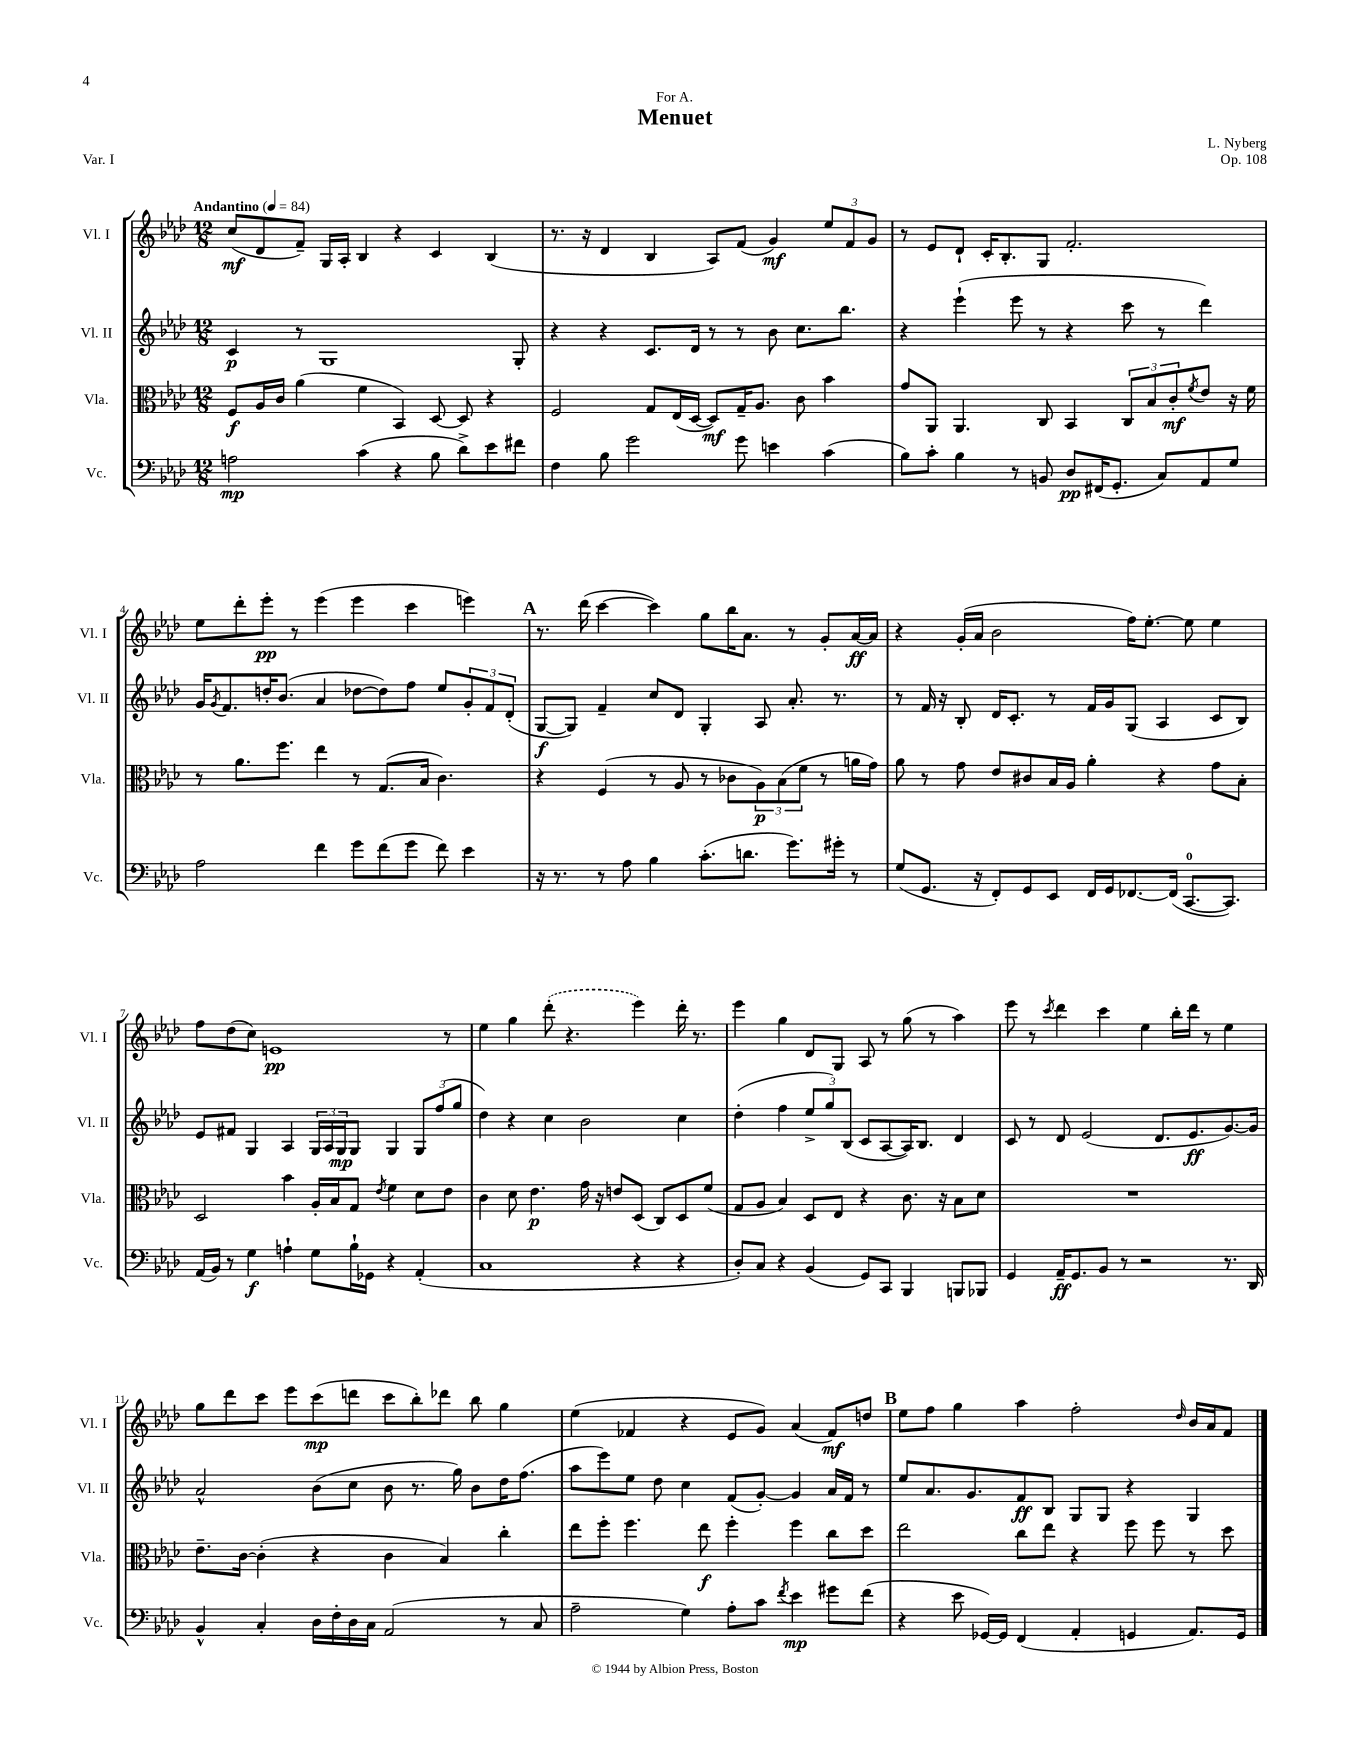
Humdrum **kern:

**kern	**dynam	**kern	**dynam	**kern	**dynam	**kern	**dynam
*part4	*part4	*part3	*part3	*part2	*part2	*part1	*part1
*staff4	*staff4	*staff3	*staff3	*staff2	*staff2	*staff1	*staff1
*I"Vc.	*	*I"Vla.	*	*I"Vl. II	*	*I"Vl. I	*
*I'Vc.	*	*I'Vla.	*	*I'Vl. II	*	*I'Vl. I	*
*clefF4	*	*clefC3	*	*clefG2	*	*clefG2	*
*k[b-e-a-d-]	*	*k[b-e-a-d-]	*	*k[b-e-a-d-]	*	*k[b-e-a-d-]	*
*M12/8	*	*M12/8	*	*M12/8	*	*M12/8	*
*MM84	*	*MM84	*	*MM84	*	*MM84	*
=1	=1	=1	=1	=1	=1	=1	=1
!	!	!	!	!	!	!LO:TX:a:B:t=Andantino	!
2An\	mp	8F/L	f	4c/	p	(8cc/L	mf
.	.	16A-/L	.	.	.	8d-/	.
.	.	16c/JJ	.	.	.	.	.
.	.	(4a-\	.	8r	.	8f~/J)	.
.	.	.	.	1G	.	16G/LL	.
.	.	.	.	.	.	16A-'/JJ	.
(4c\	.	4f\	.	.	.	4B-/	.
4r	.	4BB-/)	.	.	.	4r	.
8B-\	.	[8D-/	.	.	.	4c/	.
8d-^\L)	.	8D-/]	.	.	.	.	.
8e-\	.	4r	.	.	.	(4B-/	.
8f#X\J	.	.	.	8G'/	.	.	.
=2	=2	=2	=2	=2	=2	=2	=2
4F\	.	2F/	.	4r	.	8.r	.
.	.	.	.	.	.	16r	.
8B-\	.	.	.	4r	.	4d-/	.
2g\	.	.	.	.	.	.	.
.	.	8G/L	.	8.c/L	.	4B-/	.
.	.	(16E-/L	.	.	.	.	.
.	.	[16D-/JJ	.	16d-/Jk	.	.	.
.	.	8D-/L])	mf	8r	.	8A-/L)	.
8g\	.	16G~/K	.	8r	.	(8f/J	.
.	.	8.A-/J	.	.	.	.	.
4en\	.	.	.	8b-\	.	4g/)	mf
.	.	8c\	.	8.cc\L	.	.	.
(4c\	.	4b-\	.	.	.	12ee-/L	.
.	.	.	.	8.bb-\J	.	.	.
.	.	.	.	.	.	12f/	.
.	.	.	.	.	.	12g/J	.
=3	=3	=3	=3	=3	=3	=3	=3
8B-\L)	.	8g/L	.	4r	.	8r	.
8c'\J	.	8AA-/J	.	.	.	8e-/L	.
4B-\	.	4.AA-/	.	(4eee-`\	.	8d-`/J	.
.	.	.	.	.	.	16c'/KL	.
.	.	.	.	.	.	8.B-'/	.
8r	.	.	.	8eee-\	.	.	.
8BBn/	.	8C/	.	8r	.	8G/J	.
8D-/L	pp	4BB-/	.	4r	.	2.f'/	.
(16FF#X/K	.	.	.	.	.	.	.
8.GG'/J	.	.	.	.	.	.	.
.	.	12C/L	.	8ccc\	.	.	.
.	.	12B-/	.	.	.	.	.
8C/L)	.	.	.	8r	.	.	.
.	.	12c'/	mf	.	.	.	.
.	.	8qf/	.	.	.	.	.
8AA-/	.	8e-/J	.	4ddd-\)	.	.	.
8G/J	.	16r	.	.	.	.	.
.	.	16f\	.	.	.	.	.
!!LO:LB:g=z
=4	=4	=4	=4	=4	=4	=4	=4
2A-\	.	8r	.	16g/KL	.	8ee-\L	.
.	.	.	.	8qg/	.	.	.
.	.	.	.	8.f/	.	.	.
.	.	8.a-\L	.	.	.	8ddd-'\	.
.	.	.	.	16ddn'/K	.	8eee-'\J	pp
.	.	8.ff\J	.	(8.b-/J	.	.	.
.	.	.	.	.	.	8r	.
4f\	.	4ee-\	.	4a-/	.	(4eee-\	.
8g\L	.	8r	.	[8dd-X\L	.	4eee-\	.
(8f\	.	(8.G/L	.	8dd-\])	.	.	.
8g\J	.	.	.	8ff\J	.	4ccc\	.
.	.	16B-/Jk	.	.	.	.	.
8f\)	.	4.c\)	.	8ee-/L	.	.	.
4e-\	.	.	.	12g'/	.	4eeen\)	.
.	.	.	.	12f/	.	.	.
.	.	.	.	(12d-'/J	.	.	.
!!LO:REH:place=s1:t=A
=5	=5	=5	=5	=5	=5	=5	=5
16r	.	4r	.	[8G/L	f	8.r	.
8.r	.	.	.	.	.	.	.
.	.	.	.	8G/J])	.	.	.
.	.	.	.	.	.	(16ddd-\	.
8r	.	(4F/	.	4f~/	.	[4ccc\	.
8A-\	.	.	.	.	.	.	.
4B-\	.	8r	.	8cc/L	.	4ccc\])	.
.	.	8A-/	.	8d-/J	.	.	.
(8.c'\L	.	8r	.	4G'/	.	8gg\L	.
.	.	8c-X\L	.	.	.	16bb-\K	.
8.dn\J	.	.	.	.	.	8.a-\J	.
.	.	12A-\)	p	8A-/	.	.	.
.	.	(12B-\	.	.	.	.	.
8.g\L)	.	.	.	8.a-'/	.	8r	.
.	.	12f\J	.	.	.	.	.
.	.	8r	.	.	.	8g'/L	.
16g#X'\Jk	.	.	.	8.r	.	.	.
8r	.	16an\LL	.	.	.	[16a-/L	ff
.	.	16g\JJ)	.	.	.	16a-/JJ]	.
=6	=6	=6	=6	=6	=6	=6	=6
(8G/L	.	8a-\	.	8r	.	4r	.
8.GG/J	.	8r	.	16f/	.	.	.
.	.	.	.	16r	.	.	.
.	.	8g\	.	8B-'/	.	(16g'/LL	.
16r	.	.	.	.	.	16a-/JJ	.
8FF'/L)	.	8e-/L	.	16d-/KL	.	2b-\	.
.	.	.	.	8.c'/J	.	.	.
8GG/	.	8c#X/	.	.	.	.	.
8EE-/J	.	16B-/L	.	8r	.	.	.
.	.	16A-/JJ	.	.	.	.	.
16FF/LL	.	4a-'\	.	16f/LL	.	.	.
16GG/J	.	.	.	16g/J	.	.	.
[8.FF-X/	.	.	.	(8G/J	.	16ff\KL)	.
.	.	.	.	.	.	[8.ee-'\J	.
.	.	4r	.	4A-/	.	.	.
(16FF-/Jk]	.	.	.	.	.	.	.
[8.CC/L	.	.	.	.	.	8ee-\]	.
.	.	8g\L	.	8c/L	.	4ee-\	.
8.CC/J])	.	.	.	.	.	.	.
.	.	8B-'\J	.	8B-/J)	.	.	.
!!LO:LB:g=z
=7	=7	=7	=7	=7	=7	=7	=7
(16AA-/LL	.	2D-/	.	8e-/L	.	8ff\L	.
16BB-/JJ)	.	.	.	.	.	.	.
8r	.	.	.	8f#X/J	.	(8dd-\	.
4G\	f	.	.	4G/	.	8cc\J)	.
.	.	.	.	.	.	1en	pp
4An`\	.	4b-\	.	4A-/	.	.	.
8G\L	.	16A-'/LL	.	24G/LL	.	.	.
.	.	.	.	24A-/	.	.	.
.	.	16B-/J	.	.	.	.	.
.	.	.	.	24G/J	mp	.	.
16B-`\L	.	8G/J	.	8G/J	.	.	.
16GG-X\JJ	.	.	.	.	.	.	.
.	.	8qe-/	.	.	.	.	.
4r	.	4f\	.	4G/	.	.	.
(4AA-'/	.	8d-\L	.	12G/L	.	.	.
.	.	.	.	(12ff/	.	.	.
.	.	8e-\J	.	.	.	8r	.
.	.	.	.	12gg/J	.	.	.
=8	=8	=8	=8	=8	=8	=8	=8
1C	.	4c\	.	4dd-\)	.	4ee-\	.
.	.	8d-\	.	4r	.	4gg\	.
.	.	4.e-\	p	.	.	.	.
.	.	.	.	4cc\	.	(8ddd-'\	.
.	.	.	.	.	.	4.r	.
.	.	16g\	.	2b-\	.	.	.
.	.	16r	.	.	.	.	.
.	.	8en/L	.	.	.	.	.
4r	.	(8D-/J	.	.	.	4eee-\)	.
.	.	8C/L)	.	.	.	.	.
4r	.	8D-/	.	4cc\	.	16ddd-'\	.
.	.	.	.	.	.	8.r	.
.	.	(8f/J	.	.	.	.	.
=9	=9	=9	=9	=9	=9	=9	=9
8D-'/L)	.	8G/L	.	(4dd-'\	.	4eee-\	.
8C/J	.	8A-/J	.	.	.	.	.
4r	.	4B-/)	.	4ff\	.	4gg\	.
(4BB-/	.	8D-/L	.	12ee-^/L	.	8d-/L	.
.	.	.	.	12gg/)	.	.	.
.	.	8E-/J	.	.	.	8G/J	.
.	.	.	.	(12B-/J	.	.	.
8GG/L)	.	4r	.	8c/L	.	8A-/	.
8CC/J	.	.	.	[8A-/	.	8r	.
4BBB-/	.	8.c\	.	16A-/K])	.	(8gg\	.
.	.	.	.	8.B-/J	.	.	.
.	.	.	.	.	.	8r	.
.	.	16r	.	.	.	.	.
8BBBn/L	.	8B-\L	.	4d-/	.	4aa-\)	.
8BBB-X/J	.	8d-\J	.	.	.	.	.
=10	=10	=10	=10	=10	=10	=10	=10
4GG/	.	1.r	.	8c/	.	8eee-\	.
.	.	.	.	8r	.	8r	.
.	.	.	.	.	.	8qccc/	.
16AA-~/KL	ff	.	.	8d-/	.	4ddd-\	.
8.GG/	.	.	.	.	.	.	.
.	.	.	.	(2e-/	.	.	.
8BB-/J	.	.	.	.	.	4ccc\	.
8r	.	.	.	.	.	.	.
2r	.	.	.	.	.	4ee-\	.
.	.	.	.	8.d-/L	.	.	.
.	.	.	.	.	.	16bb-'\LL	.
.	.	.	.	8.e-/	ff	16ddd-\JJ	.
.	.	.	.	.	.	8r	.
8.r	.	.	.	[8.g/)	.	4ee-\	.
16DD-/	.	.	.	16g/Jk]	.	.	.
!!LO:LB:g=z
=11	=11	=11	=11	=11	=11	=11	=11
4BB-^^/	.	8.e-~\L	.	2a-^^/	.	8gg\L	.
.	.	.	.	.	.	8ddd-\	.
.	.	[16c\Jk	.	.	.	.	.
4C'/	.	(4c'\]	.	.	.	8ccc\J	.
.	.	.	.	.	.	8eee-\L	.
16D-\LL	.	4r	.	(8b-\L	.	(8ccc\	mp
16F'\	.	.	.	.	.	.	.
16D-\	.	.	.	8cc\J	.	8dddn\J	.
16C\JJ	.	.	.	.	.	.	.
(2AA-/	.	4c\	.	8b-\	.	8ccc\L	.
.	.	.	.	8.r	.	8bb-'\)	.
.	.	4B-/)	.	.	.	8ddd-X\J	.
.	.	.	.	16gg\)	.	.	.
.	.	.	.	8b-\L	.	8bb-\	.
8r	.	4cc'\	.	16dd-\K	.	4gg\	.
.	.	.	.	(8.ff\J	.	.	.
8C/	.	.	.	.	.	.	.
=12	=12	=12	=12	=12	=12	=12	=12
2A-~\	.	8ee-\L	.	8aa-\L	.	(4ee-\	.
.	.	8ff'\J	.	8eee-\)	.	.	.
.	.	4.ff\	.	8ee-\J	.	4f-X/	.
.	.	.	.	8dd-\	.	.	.
4G\)	.	.	.	4cc\	.	4r	.
.	.	8ee-\	f	.	.	.	.
8A-'\L	.	4ff'\	.	(8f/L	.	8e-/L	.
8c\J	.	.	.	[8g'/J)	.	8g/J)	.
8qf/	.	.	.	.	.	.	.
4e-\	mp	4ff\	.	4g/]	.	(4a-/	.
8g#X\L	.	8cc\L	.	16a-/LL	.	8f-/L)	mf
.	.	.	.	16f/JJ	.	.	.
(8f\J	.	8dd-\J	.	8r	.	8ddn/J	.
!!LO:REH:place=s1:t=B
=13	=13	=13	=13	=13	=13	=13	=13
4r	.	2ee-\	.	8ee-/L	.	8ee-\L	.
.	.	.	.	8.a-/	.	8ff\J	.
8e-\	.	.	.	.	.	4gg\	.
.	.	.	.	8.g/	.	.	.
[16GG-X/LL)	.	.	.	.	.	.	.
16GG-/JJ]	.	.	.	.	.	.	.
(4FF/	.	8cc\L	.	8f/	ff	4aa-\	.
.	.	8ee-\J	.	8B-/J	.	.	.
4AA-'/	.	4r	.	8G/L	.	2ff'\	.
.	.	.	.	8G/J	.	.	.
4GGn/	.	8ff\	.	4r	.	.	.
.	.	8ff\	.	.	.	.	.
.	.	.	.	.	.	16qqdd-/	.
8.AA-/L)	.	8r	.	4G/	.	16b-/LL	.
.	.	.	.	.	.	16a-/J	.
.	.	8dd-\	.	.	.	8f/J	.
16GG/Jk	.	.	.	.	.	.	.
==	==	==	==	==	==	==	==
*-	*-	*-	*-	*-	*-	*-	*-
